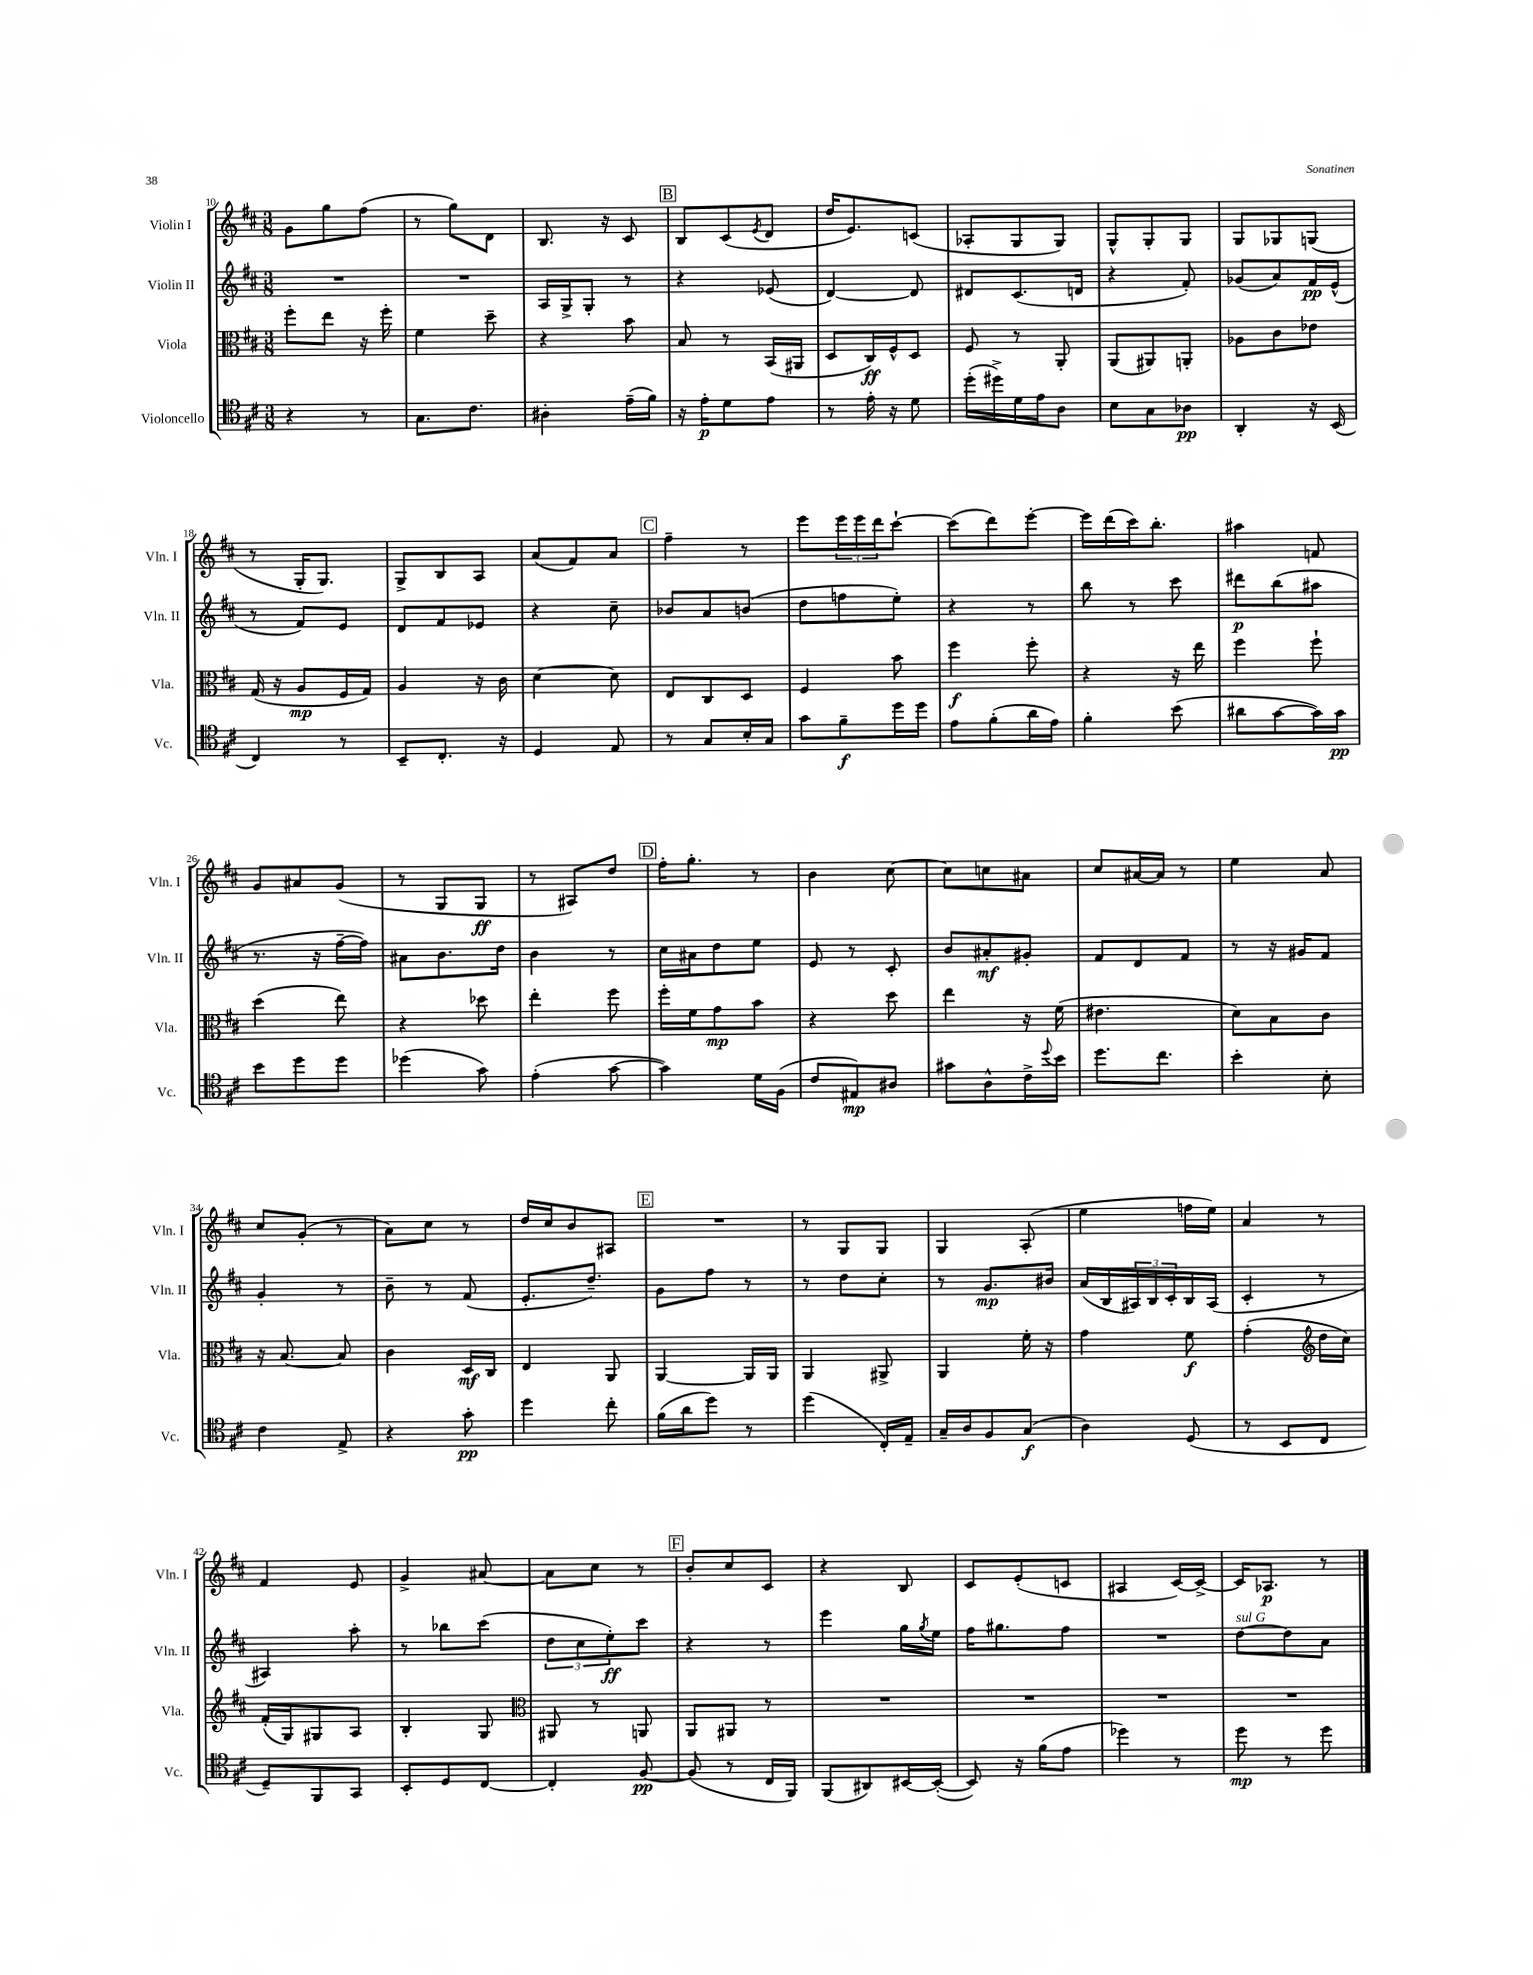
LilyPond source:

<<
\new StaffGroup <<
\new Staff = "s0" \with { instrumentName = "Violin I" shortInstrumentName = "Vln. I" } {
    \clef treble \key d \major \numericTimeSignature \time 3/8
    g'8 g''8 fis''8( |
    r8 g''8) d'8 |
    b8. r16 cis'8 |
    \mark \markup { \box "B" } b8 cis'8( \acciaccatura { e'8 } d'8 |
    d''16 e'8.) c'8( |
    aes8-. g8 g8) |
    g8-^ g8-. g8 |
    g8 ges8 g8( |
    r8 g16-. g8.) |
    g8-> b8 a8 |
    a'8( fis'8) a'8 |
    \mark \markup { \box "C" } fis''4-- r8 |
    e'''8 \tuplet 3/2 { e'''16 e'''16 d'''16 } cis'''8~-! |
    cis'''8( d'''8) e'''8~-. |
    e'''16 d'''16( cis'''16) b''8.-. |
    ais''4 f'8 |
    g'8 ais'8 g'8( |
    r8 g8 g8\ff |
    r8 ais8) d''8 |
    \mark \markup { \box "D" } fis''16-. g''8.-. r8 |
    b'4 cis''8~ |
    cis''8 c''8 ais'8 |
    cis''8 ais'16~ ais'16 r8 |
    e''4 a'8 |
    cis''8 g'8-.( r8 |
    a'8) cis''8 r8 |
    d''16 cis''16 b'8 ais8 |
    \mark \markup { \box "E" } R4. |
    r8 g8 g8 |
    g4 a8-.( |
    e''4 f''16 e''16) |
    a'4 r8 |
    fis'4 e'8 |
    g'4-> ais'8~ |
    ais'8 cis''8 r8 |
    \mark \markup { \box "F" } b'8-. cis''8 cis'8 |
    r4 b8 |
    cis'8 e'8-.( c'8 |
    ais4 cis'16~) cis'16~-> |
    cis'16 aes8.\p r8 \bar "|." |
}
\new Staff = "s1" \with { instrumentName = "Violin II" shortInstrumentName = "Vln. II" } {
    \clef treble \key d \major \numericTimeSignature \time 3/8
    R4. |
    R4. |
    a16 g16-> g8-. r8 |
    \mark \markup { \box "B" } r4 ees'8( |
    d'4~) d'8 |
    dis'8 cis'8.( d'16 |
    r4 fis'8-.) |
    ges'8( a'8) fis'16\pp e'16-^( |
    r8 fis'8) e'8 |
    d'8 fis'8 ees'8 |
    r4 cis''8-- |
    \mark \markup { \box "C" } bes'8 a'8 b'8( |
    d''8 f''8 e''8-.) |
    r4 r8 |
    b''8 r8 cis'''8 |
    dis'''8\p b''8( ais''8 |
    r8. r16 fis''16~-- fis''16) |
    ais'8 b'8. d''16 |
    b'4 r8 |
    \mark \markup { \box "D" } cis''16 ais'16 d''8 e''8 |
    e'8 r8 cis'8-. |
    b'8 ais'8-.\mf gis'8-. |
    fis'8 d'8 fis'8 |
    r8 r16 gis'16 fis'8 |
    g'4-. r8 |
    b'8-- r8 fis'8( |
    e'8.-. d''8.--) |
    \mark \markup { \box "E" } g'8 fis''8 r8 |
    r8 d''8 cis''8-. |
    r8 g'8.\mp bis'16 |
    a'16( b16 \tuplet 3/2 { ais16) b16 cis'16-. } b16 ais16( |
    cis'4-. r8 |
    ais4) a''8-. |
    r8 bes''8 cis'''8( |
    \tuplet 3/2 { d''8 cis''8 e''8-.\ff) } cis'''8 |
    \mark \markup { \box "F" } r4 r8 |
    e'''4 g''16 \acciaccatura { g''8 } e''16 |
    fis''16 gis''8. fis''8 |
    R4. |
    d''8~^\markup { \italic "sul G" } d''8 a'8 \bar "|." |
}
\new Staff = "s2" \with { instrumentName = "Viola" shortInstrumentName = "Vla." } {
    \clef alto \key d \major \numericTimeSignature \time 3/8
    fis''8-. e''8 r16 fis''16-. |
    fis'4 d''8-- |
    r4 b'8 |
    \mark \markup { \box "B" } b8 r8 b,16( ais,16 |
    d8 cis16\ff) fis16-^ d8 |
    fis8 r8 a,8-. |
    a,8( ais,8) a,8-. |
    aes8 cis'8 ees'8 |
    g16( r16 a8\mp fis16 g16) |
    a4 r16 cis'16 |
    d'4~ d'8 |
    \mark \markup { \box "C" } e8 cis8 d8 |
    fis4 b'8 |
    fis''4\f fis''8-. |
    r4 r16 e''16 |
    fis''4 fis''8-! |
    d''4( e''8) |
    r4 des''8 |
    e''4-. fis''8 |
    \mark \markup { \box "D" } fis''16-. fis'16 g'8\mp b'8 |
    r4 d''8 |
    e''4 r16 fis'16( |
    eis'4. |
    d'8) b8 cis'8 |
    r16 b8.~ b8 |
    cis'4 d16\mf cis16 |
    e4 a,8 |
    \mark \markup { \box "E" } a,4~ a,16 a,16 |
    a,4 ais,8-> |
    a,4 fis'16-. r16 |
    g'4 fis'8\f |
    g'4-.( \clef treble d''16 cis''16) |
    fis'16-.( g16) gis8 a8 |
    b4-. g8 |
    \clef alto ais,8 r8 a,8 |
    \mark \markup { \box "F" } a,8 ais,8 r8 |
    R4. |
    R4. |
    R4. |
    R4. \bar "|." |
}
\new Staff = "s3" \with { instrumentName = "Violoncello" shortInstrumentName = "Vc." } {
    \clef tenor \key d \major \numericTimeSignature \time 3/8
    r4 r8 |
    g8. cis'8. |
    ais4-. e'16--( fis'16) |
    \mark \markup { \box "B" } r16 e'16-.\p d'8 e'8 |
    r8 e'16-. r16 d'8 |
    d''16-.( dis''16->) d'16 e'16 a8 |
    b8 g8 aes8\pp |
    a,4-. r16 b,16( |
    cis4) r8 |
    b,8-- cis8.-. r16 |
    d4 e8 |
    \mark \markup { \box "C" } r8 g8 b16-. g16 |
    g'8 fis'8--\f d''16 d''16 |
    e'8 fis'8-.( a'16 e'16) |
    fis'4-. b'8( |
    ais'8 g'8~ g'16) g'16\pp |
    b'8 d''8 d''8 |
    des''4( g'8) |
    e'4-.( g'8~ |
    \mark \markup { \box "D" } g'4) d'16 fis16( |
    cis'8 eis8\mp) ais8 |
    gis'8 a8-^ cis'16-> \appoggiatura { d''8 } b'16 |
    d''8. cis''8. |
    b'4-. b8-. |
    cis'4 e8-> |
    r4 g'8-.\pp |
    d''4 cis''8-. |
    \mark \markup { \box "E" } fis'16( a'16 d''8) r8 |
    d''4( cis16-.) e16-- |
    g16-- a16 fis8 g8\f( |
    a4) d8( |
    r8 b,8 cis8 |
    d8--) fis,8 g,8 |
    b,8-. d8 cis8~ |
    cis4-. fis8~\pp |
    \mark \markup { \box "F" } fis8( r8 cis16 fis,16) |
    fis,8( ais,8) bis,16~ bis,16~-.( |
    bis,8) r16 fis'16( e'8 |
    des''4) r8 |
    d''8\mp r8 d''8 \bar "|." |
}
>>
>>
\layout { \context { \Score currentBarNumber = #10 } }
